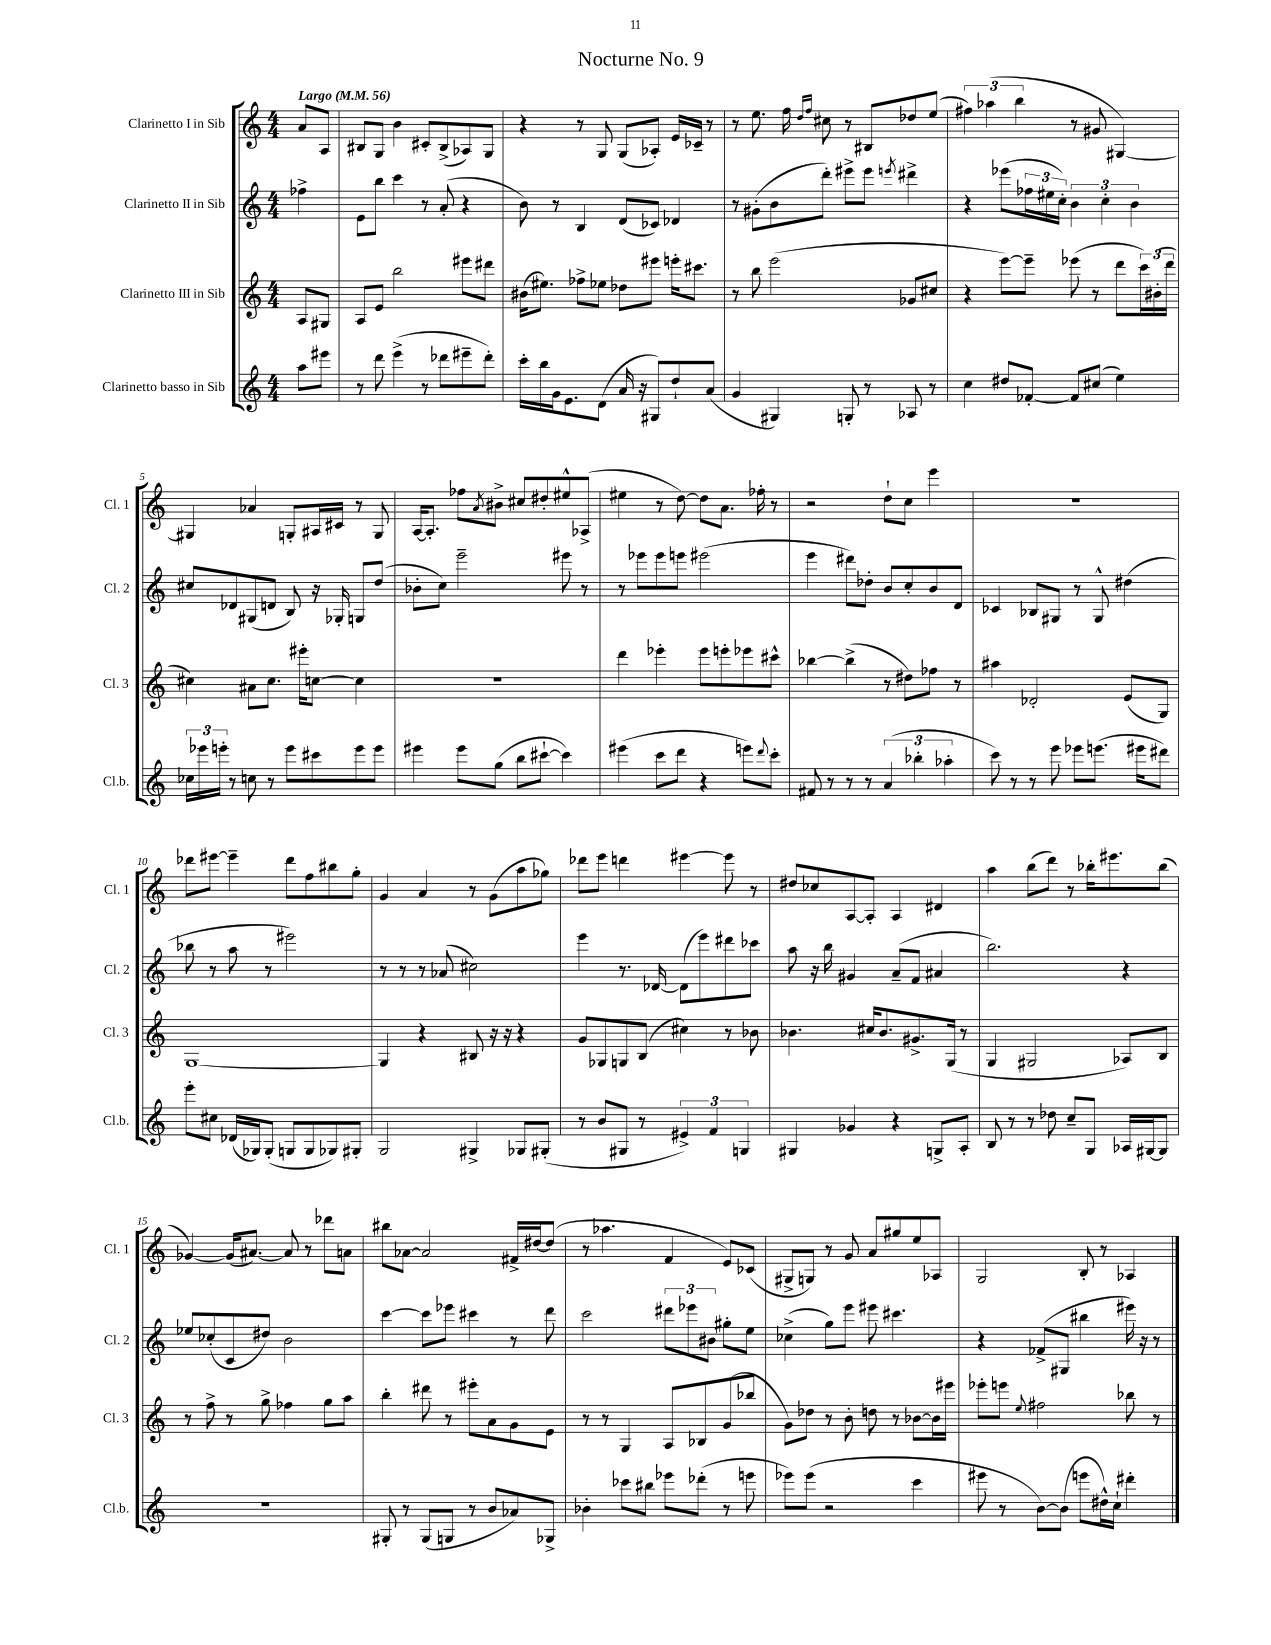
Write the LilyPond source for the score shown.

\header { title = "Nocturne No. 9" }
<<
\new StaffGroup <<
\new Staff = "s0" \with { instrumentName = "Clarinetto I in Sib" shortInstrumentName = "Cl. 1" } {
    \clef treble \key c \major \numericTimeSignature \time 4/4 \partial 4 \tempo "Largo" 4 = 56
    a'8 a8 |
    bis8 g8 b'4 cis'8-. bis8->( aes8) g8 |
    r4 r8 g8 g8( aes8-.) e'16 ces'16-- r8 |
    r8 e''8. f''16 \grace { d''16 f''16 } cis''8 r8 bis8 des''8 e''8( |
    \tuplet 3/2 { fis''4) aes''4( b''4 } r8 gis'8 gis4~) |
    gis4 aes'4 g8-. ais16 cis'16 r8 g8 |
    a16~ a8.-. fes''8 \acciaccatura { a'8 } bis'8-> cis''8 dis''8-. eis''8-^ aes8->( |
    eis''4 r8 d''8~) d''8 a'8. fes''16-. r8 |
    r2 d''8-! c''8 e'''4 |
    R1 |
    des'''8 eis'''8~ eis'''4-- des'''8 f''8 bis''8 g''8-. |
    g'4 a'4 r8 g'8( a''8 ges''8) |
    des'''8 e'''8 d'''4 eis'''4~ eis'''8 r8 |
    dis''8 ces''8 a8~ a8-. a4 dis'4 |
    a''4 b''8( d'''8) r8 bes''16-. eis'''8. bes''8( |
    ges'4~) ges'16( ais'8.~) ais'8 r8 des'''8 a'8 |
    bis''8 aes'8~ aes'2 fis'16-> dis''16~ dis''8( |
    r8 aes''4. f'4 e'8) ces'8( |
    gis8-> g8) r8 g'8 a'8 gis''8 e''8 aes8 |
    g2 b8-. r8 aes4 \bar "|." |
}
\new Staff = "s1" \with { instrumentName = "Clarinetto II in Sib" shortInstrumentName = "Cl. 2" } {
    \clef treble \key c \major \numericTimeSignature \time 4/4 \partial 4
    fes''4-> |
    e'8 b''8 c'''4 r8 a'8-.( r4 |
    b'8) r8 b4 d'8( ces'8) des'4 |
    r8 gis'8-.( b'8 d'''8-.) eis'''8-> eis'''8 \acciaccatura { e'''8 } dis'''4-> |
    r4 ees'''8( \tuplet 3/2 { fes''16 eis''16 c''16-.) } \tuplet 3/2 { b'4 c''4-. b'4 } |
    cis''8 des'8 gis8( d'8 b8) r16 ges16-. g8 d''8( |
    bes'8-. c''8) e'''2-- eis'''8 r8 |
    r8 ees'''8 ees'''8 e'''8 eis'''2( |
    e'''4 dis'''8) des''8-. b'8 c''8-. b'8 d'8 |
    ces'4 bes8 gis8 r8 gis8-^ dis''4( |
    bes''8 r8 a''8 r8 eis'''2) |
    r8 r8 r8 aes'8( cis''2) |
    e'''4 r8. des'16~ des'8( e'''8) dis'''8 ces'''8 |
    a''8 r16 b''16 gis'4 a'8--( f'8 ais'4 |
    b''2.) r4 |
    ees''8 ces''8-.( c'8 dis''8) b'2 |
    c'''4~ c'''8 ees'''8 cis'''4 r8 d'''8 |
    c'''2 \tuplet 3/2 { dis'''8 ees'''8 bis'8 } gis''8-. e''8 |
    ces''4->( g''8) e'''8 eis'''8 cis'''4. |
    r4 fes'8->( gis8 bis''4 eis'''16) r16 r8 \bar "|." |
}
\new Staff = "s2" \with { instrumentName = "Clarinetto III in Sib" shortInstrumentName = "Cl. 3" } {
    \clef treble \key c \major \numericTimeSignature \time 4/4 \partial 4
    a8 gis8 |
    a8 e'8 b''2 eis'''8 dis'''8 |
    bis'16( eis''8.) fes''8-> ees''8 des''8 eis'''8 e'''16-. cis'''8. |
    r8 b''8 e'''2( ges'8 cis''8 |
    r4 e'''8~) e'''8-- ees'''8( r8 d'''8 \tuplet 3/2 { c'''16) bis'16-.( d'''16 } |
    cis''4) ais'8 cis''8. eis'''16-. c''8~ c''4 |
    R1 |
    d'''4 ees'''4-. ees'''8 e'''8-. ees'''8 cis'''8-^ |
    bes''4~ bes''4->( r8 dis''8) fes''8 r8 |
    ais''4 des'2-. e'8( g8) |
    g1~ |
    g4 r4 bis8 r16 r16 r4 |
    g'8 ges8 g8 b8( cis''4) r8 bes'8 |
    bes'4. cis''16 bes'8. gis'8.-> g16( r8 |
    g4 gis2 aes8) b8 |
    r8 f''8-> r8 g''8-> fes''4 g''8 a''8 |
    b''4-. dis'''8 r8 eis'''8-. a'8 g'8 e'8 |
    r8 r8 g4 a8 bes8 g'8( bes''8 |
    g'8) des''8 r8 b'8-. d''8 r8 bes'8~ bes'16 eis'''16 |
    ees'''8-. e'''8 \appoggiatura { e''8 } fis''2 bes''8 r8 \bar "|." |
}
\new Staff = "s3" \with { instrumentName = "Clarinetto basso in Sib" shortInstrumentName = "Cl.b." } {
    \clef treble \key c \major \numericTimeSignature \time 4/4 \partial 4
    a''8 eis'''8 |
    r8 d'''8 e'''4->( r8 des'''8 eis'''8-- des'''8-.) |
    c'''16-. b''16 g'16 e'8. d'8( a'16 r16 gis8) d''8-! a'8( |
    g'4 gis4) g8-. r8 aes8 r8 |
    c''4 dis''8 fes'8~-. fes'8 cis''8( e''4) |
    \tuplet 3/2 { ces''16 ees'''16 e'''16-. } r8 c''8 r8 e'''8 cis'''8 e'''8 e'''8 |
    eis'''4 eis'''8 g''8( b''8 cis'''8~-! cis'''4) |
    eis'''4( c'''8 d'''8 r4 e'''8) \appoggiatura { d'''8 } c'''8-. |
    fis'8 r8 r8 r8 \tuplet 3/2 { a'4( bes''4-. aes''4-. } |
    c'''8) r8 r8 e'''8 ees'''8 e'''8.( eis'''16 dis'''8) |
    e'''8-. cis''8 des'16( ges16) ges8-.( g8 g8 ges8) gis8-. |
    g2 gis4-> ges8 gis8-.( |
    r8 b'8 gis8 r8 \tuplet 3/2 { eis'4->) f'4 g4 } |
    gis4 ges'4 r4 g8-> a8-. |
    b8 r8 r8 des''8 c''8-- g8 aes16 gis16~ gis8 |
    R1 |
    gis8-. r8 gis8( g8 r8 b'8 aes'8) ges8-> |
    bes'4-. ces'''8 bis''8 ees'''8 des'''8-.( r8 e'''8 |
    ees'''8) ees'''8( r2 c'''4 |
    eis'''8 r8 b'8~) b'8( e'''8 dis''16-^) c''16-! dis'''4-. \bar "|." |
}
>>
>>
